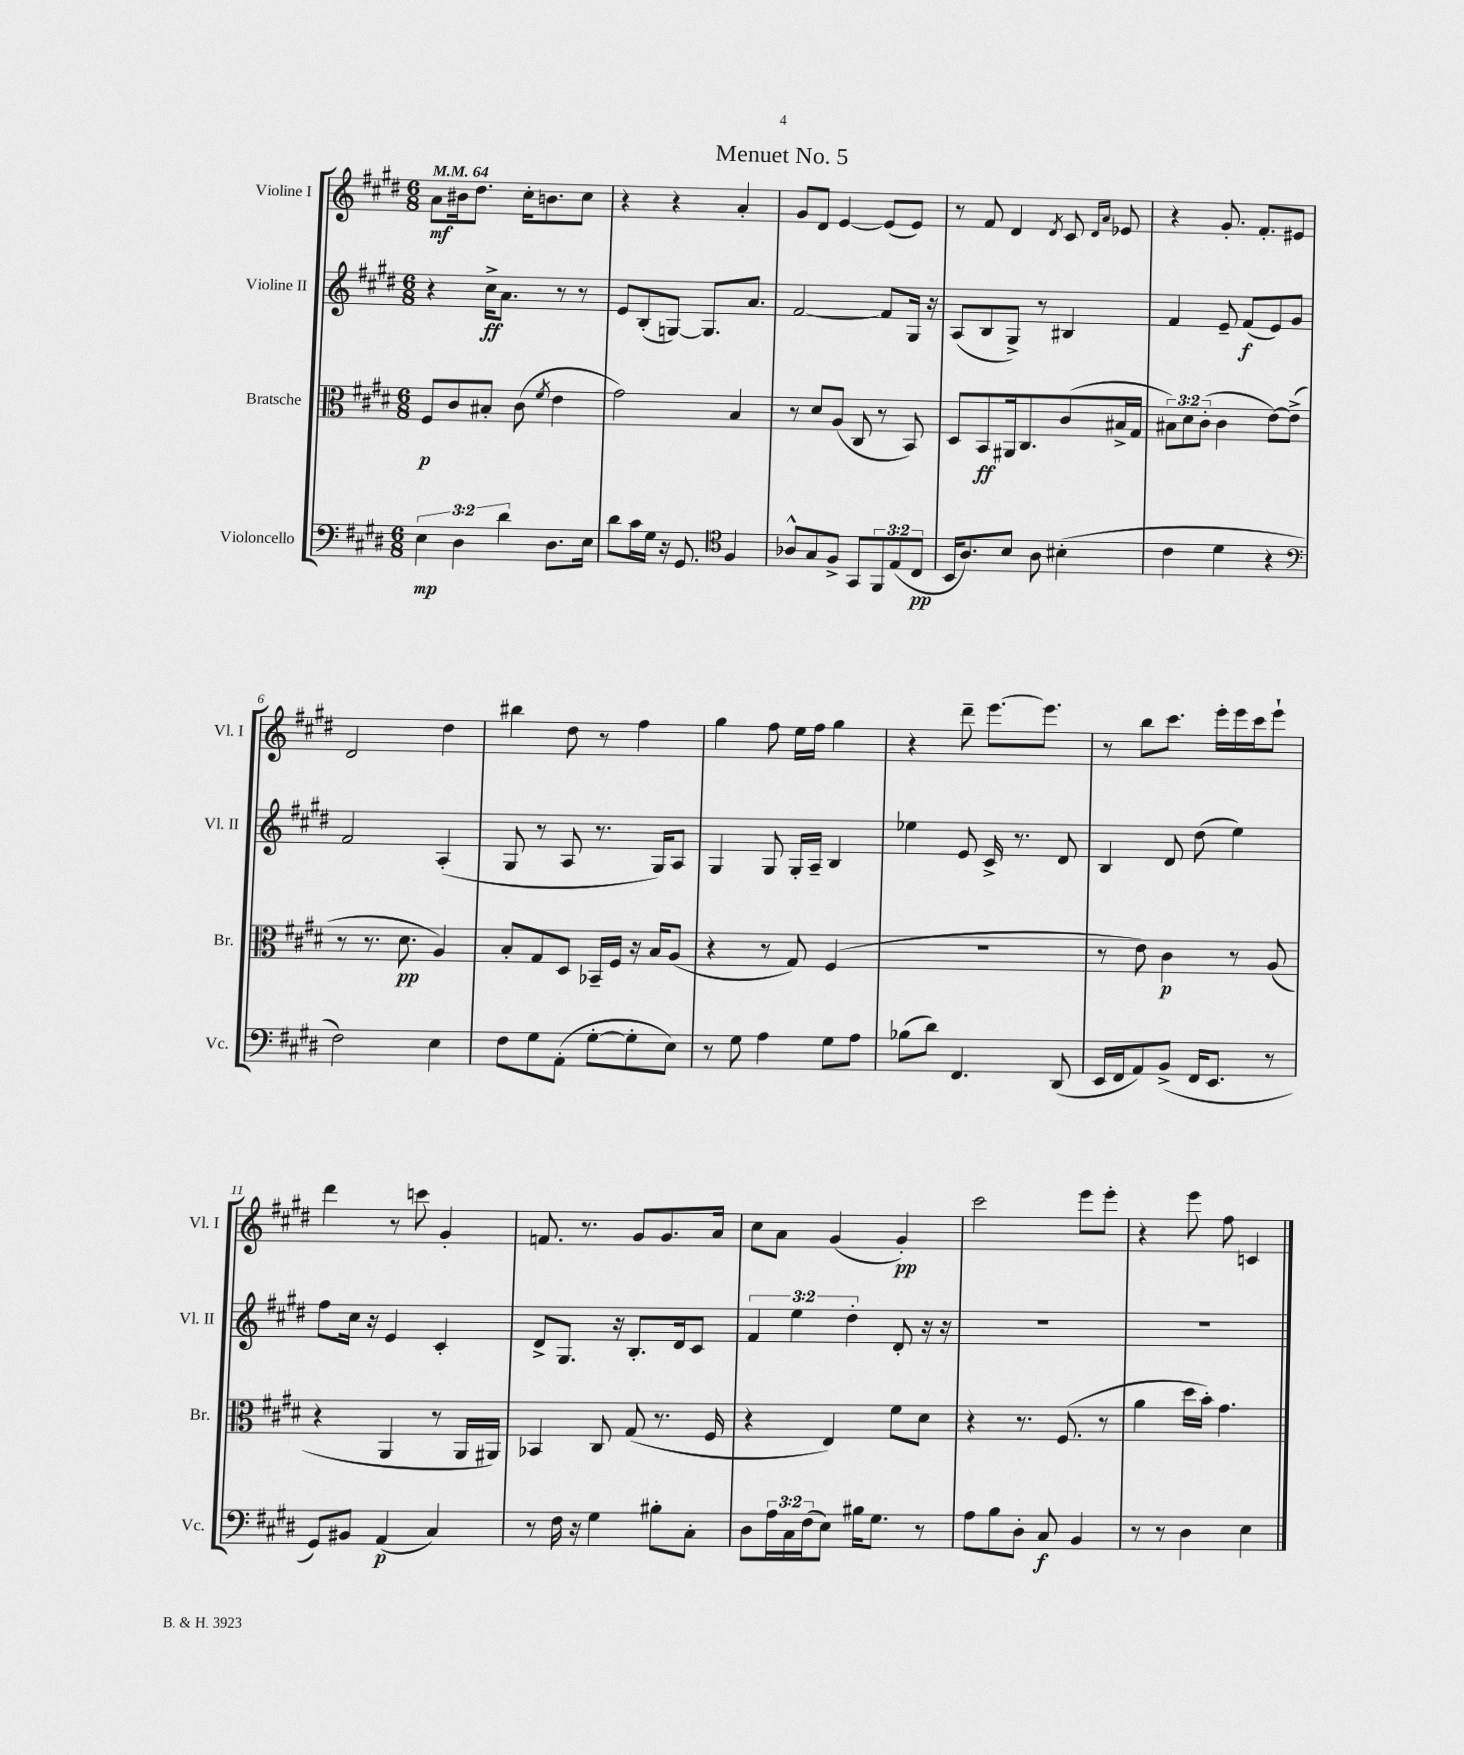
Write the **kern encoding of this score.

**kern	**kern	**kern	**kern
*staff4	*staff3	*staff2	*staff1
*clefF4	*clefC3	*clefG2	*clefG2
*k[f#c#g#d#]	*k[f#c#g#d#]	*k[f#c#g#d#]	*k[f#c#g#d#]
*M6/8	*M6/8	*M6/8	*M6/8
*MM64	*MM64	*MM64	*MM64
6E	8F#	4r	8a
.	8c#	.	16b#
6D#	.	.	.
.	.	.	8.dd#
.	8B#'	16cc#^	.
.	.	8.a	.
6d#	.	.	.
.	(8c#	.	16cc#'
.	.	.	8.b
.	8qf#	.	.
8.D#	4e	8r	.
.	.	8r	8cc#
16E	.	.	.
=	=	=	=
8d#	2g#)	8e	4r
16c#	.	(8B'	.
16G#	.	.	.
16r	.	[8G)	4r
8.GG#	.	.	.
.	.	8.G]	.
*clefC4	*	*	*
4F#	4B	.	4a'
.	.	8.a	.
=	=	=	=
8A-^^	8r	[2f#	8g#
8G#	8d#	.	8d#
8F#^	(8A	.	[4e
8GG#	8C#	.	.
12FF#	8r	8f#]	(8e]
(12E	.	.	.
.	8BB)	16G#	8e)
12C#	.	.	.
.	.	16r	.
=	=	=	=
16BB	8D#	(8A	8r
8.A)	.	.	.
.	8BB	8B	8f#
8B	16AA#	8G#^)	4d#
.	8.C#	.	.
8A	.	8r	.
.	.	.	8qd#
(4B#'	(8c#	4B#	8c#
.	.	.	16qqd#
.	.	.	16qqa
.	16B#^	.	8e-
.	16G#	.	.
=	=	=	=
4c#	12B#)	4f#	4r
.	12d#	.	.
.	(12c#'	.	.
4d#	4c#	8e~	8.g#'
.	.	(8f#	.
.	.	.	8.f#'
4r	[8e)	8e)	.
.	(8e^]	8g#	8e#
=	=	=	=
*clefF4	*	*	*
2F#)	8r	2f#	2d#
.	8.r	.	.
.	8.d#	.	.
4E	4A)	(4A'	4dd#
=	=	=	=
8F#	8B'	8G#	4bb#
8G#	8G#	8r	.
(8AA'	8D#	8A	8dd#
[8G#'	16BB-~	8.r	8r
.	16F#	.	.
8G#']	16r	.	4ff#
.	16B	16G#)	.
8E)	(8A	8A	.
=	=	=	=
8r	4r	4G#	4gg#
8G#	.	.	.
4A	8r	8G#	8ff#
.	8G#)	16G#'	16ee
.	.	16A~	16ff#
8G#	(4F#	4B	4gg#
8A	.	.	.
=	=	=	=
(8B-	2.r	4ee-	4r
8d#)	.	.	.
4.FF#	.	8e	8ddd#~
.	.	16c#^	[8.eee
.	.	8.r	.
.	.	.	8.eee]
(8DD#	.	8d#	.
=	=	=	=
16EE	8r	4B	8r
16FF#	.	.	.
8AA)	8e)	.	8bb
(8BB^	4c#	8d#	8.ccc#
16FF#	.	(8dd#	.
8.EE	.	.	16eee'
.	8r	4ee)	16eee
.	.	.	16ccc#
8r	(8A	.	8eee`
=	=	=	=
8GG#)	4r	8ff#	4ddd#
8BB#	.	16cc#	.
.	.	16r	.
(4AA	4AA	4e	8r
.	.	.	8ccc
4C#)	8r	4c#'	4g#'
.	16AA	.	.
.	16AA#)	.	.
=	=	=	=
8r	4BB-	8d#^	8.f
16F#	.	8.G#	.
16r	.	.	8.r
4G#	8C#	.	.
.	.	16r	.
.	(8G#	8.B'	8g#
8B#'	8.r	.	8.g#
.	.	16d#	.
8C#'	.	8c#	.
.	16F#	.	16a
=	=	=	=
8D#	4r	6f#	8cc#
24A	.	.	8a
24C#	.	6ee	.
(24F#	.	.	.
8E)	4E)	.	(4g#
.	.	6dd#'	.
16B#	.	.	.
8.G#	.	.	.
.	8f#	8d#'	4g#')
8r	8d#	16r	.
.	.	16r	.
=	=	=	=
8A	4r	2.r	2ccc#
8B	.	.	.
8D#'	8.r	.	.
8C#	.	.	.
.	(8.F#	.	.
4BB	.	.	8eee
.	8r	.	8eee'
=	=	=	=
8r	4a	2.r	4r
8r	.	.	.
4D#	16dd#	.	8eee
.	16b')	.	.
.	4.g#	.	8ff#
4E	.	.	4c
==	==	==	==
*-	*-	*-	*-
